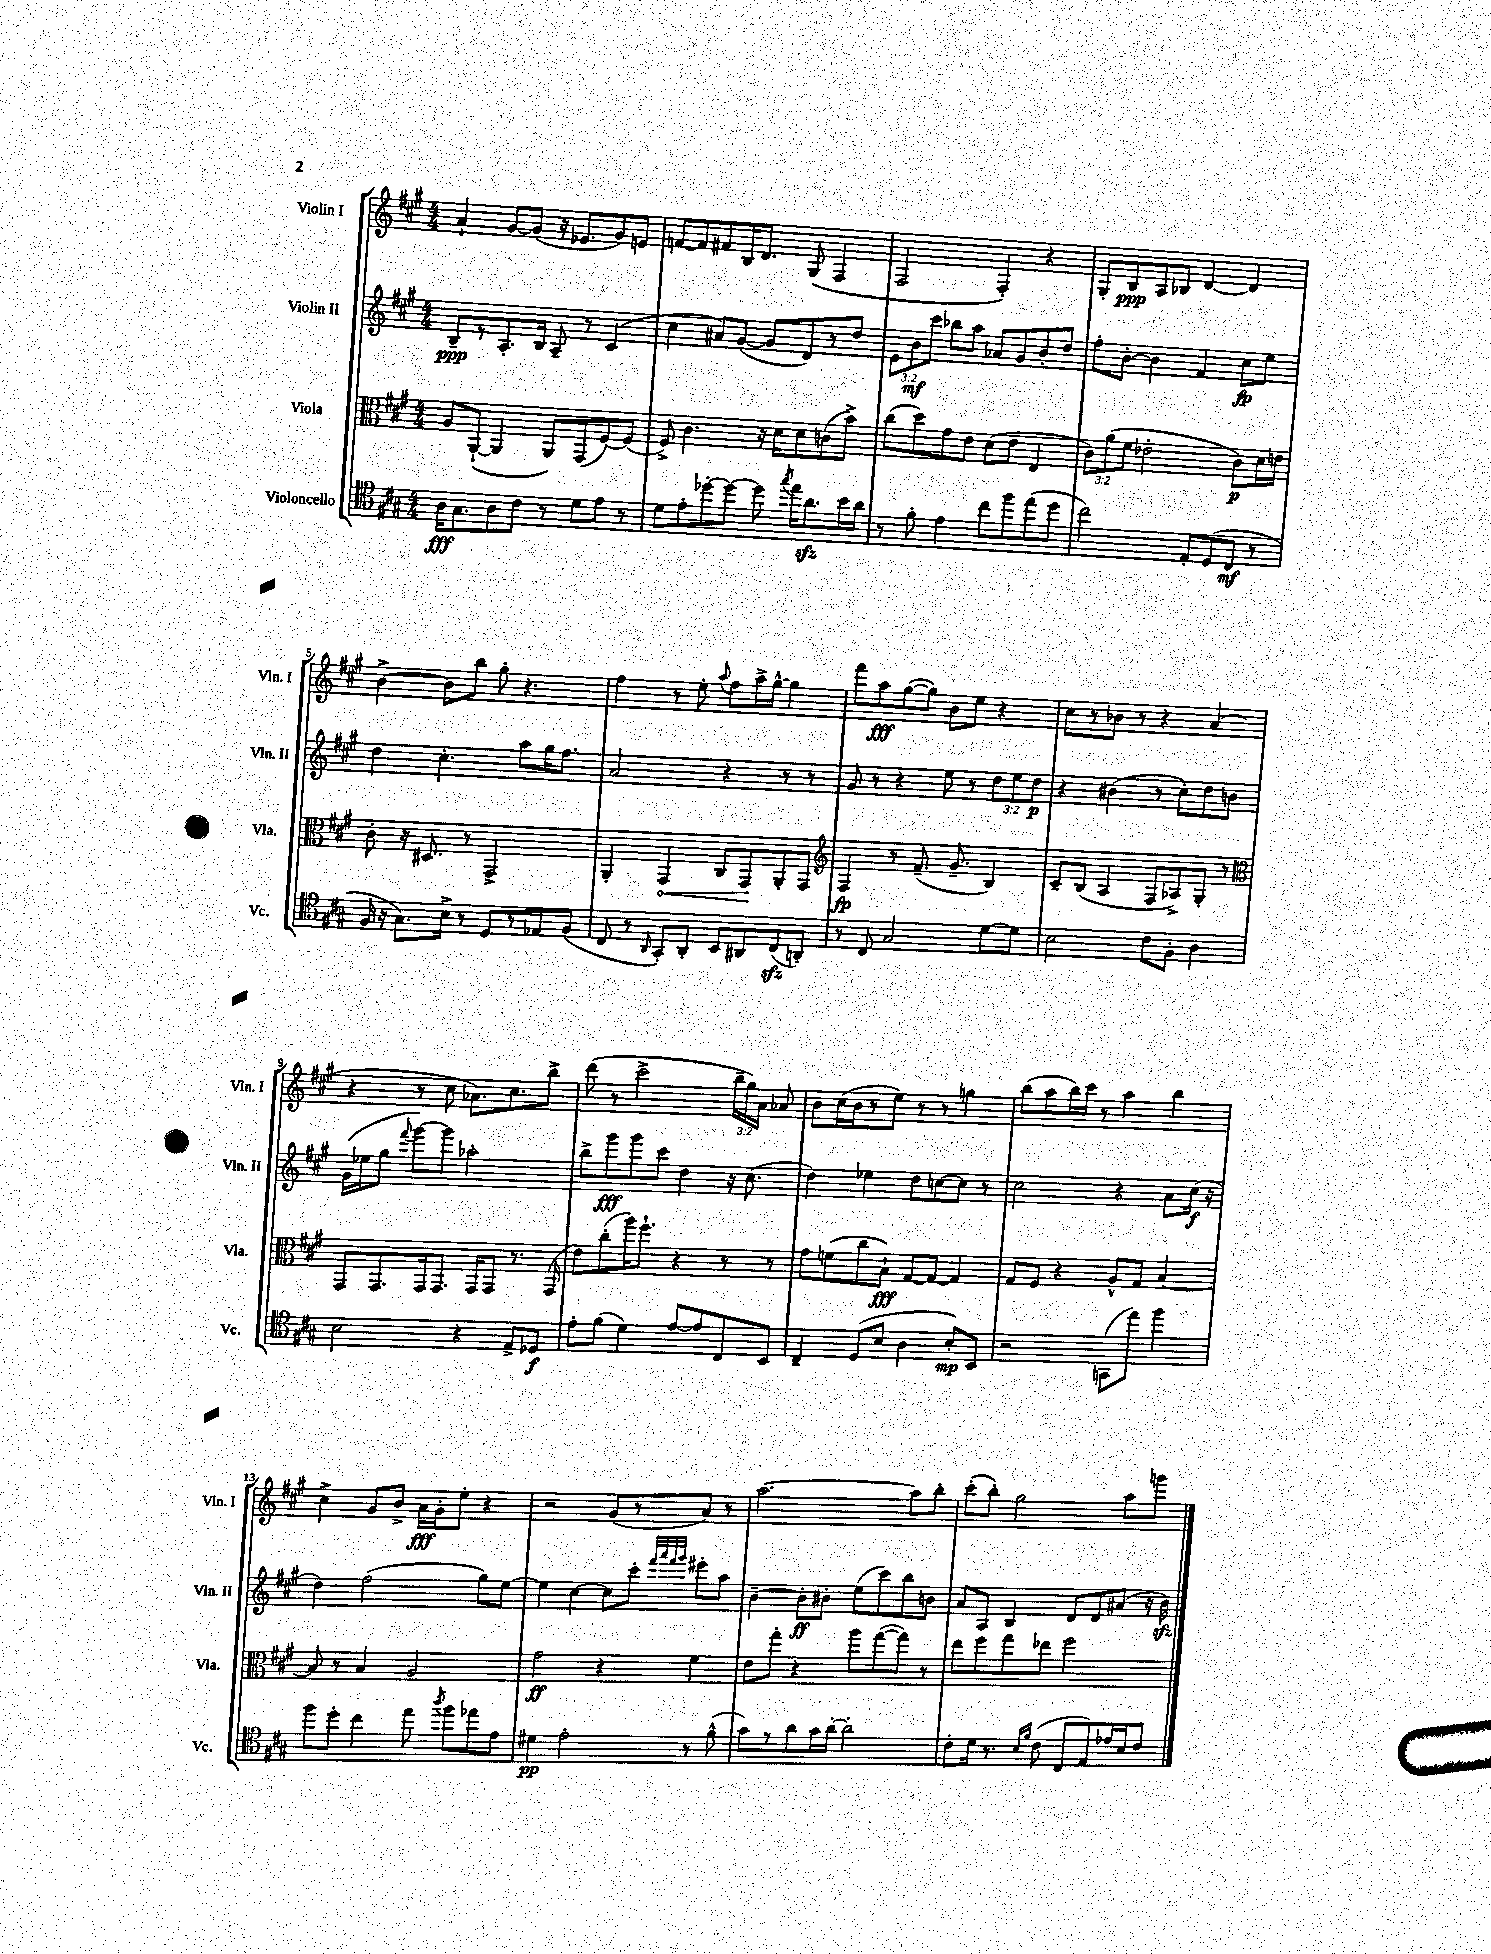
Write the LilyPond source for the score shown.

<<
\new StaffGroup <<
\new Staff = "s0" \with { instrumentName = "Violin I" shortInstrumentName = "Vln. I" } {
    \clef treble \key a \major \numericTimeSignature \time 4/4 \override Staff.TupletNumber.text = #tuplet-number::calc-fraction-text
    \autoBeamOff a'4-! gis'8[~ gis'8]( r16 ees'8.[ gis'8) e'8] |
    f'8[~ f'8 fis'8 b16 d'8.] gis8( fis4 |
    fis2 fis4-.) r4 |
    gis8[-. b8\ppp a8 bes8] d'4~ d'4 |
    b'4~-> b'8[ b''8] gis''8-. r4. |
    fis''4 r8 e''8-. \appoggiatura { a''8 } fis''8[ a''16-> gis''16]~-^ gis''4 |
    fis'''8[ a''8\fff gis''8~( gis''8]) b'8[ e''8] r4 |
    cis''8[ r8 bes'8] r8 r4 a'4( |
    r4 r8 cis''8 aes'8.[) cis''8. b''8]-> |
    d'''8( r8 cis'''2-> \tuplet 3/2 { b''16[-- gis''16) a'16] } aes'8 |
    b'8[ cis''16( b'16 r8 e''8]) r8 r8 g''4 |
    b''8[( a''8 b''16) cis'''16] r8 a''4 b''4 |
    cis''4-> gis'8[ b'8]-> a'16[\fff gis'16-. e''8]-. r4 |
    r2 gis'8[( r8 a'8]) r8 |
    a''2.~ a''8[ b''8]-. |
    cis'''8[-.( b''8]-.) gis''2 a''8[ g'''8] \bar "|." |
}
\new Staff = "s1" \with { instrumentName = "Violin II" shortInstrumentName = "Vln. II" } {
    \clef treble \key a \major \numericTimeSignature \time 4/4 \override Staff.TupletNumber.text = #tuplet-number::calc-fraction-text
    \autoBeamOff b8[--\ppp r8 a8.-. b16] a8-- r8 cis'4( |
    cis''4 ais'8[) gis'8]~( gis'8[ d'8) r8 d''8] |
    \tuplet 3/2 { e'8[ b'8\mf cis'''8] } bes''8[ a''8] aes'8[ gis'8 b'8-. d''8] |
    fis''8[-. b'8]~-. b'4 fis'4 cis''8[\fp e''8] |
    d''4 cis''4.-. a''8[ gis''16 fis''8.] |
    a'2 r4 r8 r8 |
    gis'8 r8 r4 e''8 r8 \tuplet 3/2 { d''8[ e''8 d''8]\p } |
    r4 bis'4( r8 cis''8[-.) d''8 b'8] |
    gis'16[( ees''16 gis''8] \appoggiatura { fis'''8 } gis'''8[~) gis'''8] aes''2-. |
    b''8[-> gis'''8\fff gis'''8 cis'''8] d''4 r16 cis''8.( |
    d''4) ees''4 d''8[ c''8~ c''8] r8 |
    cis''2 r4 a'8[ cis''16]\f( r16 |
    d''4) fis''2( gis''8[) e''8]~ |
    e''4 cis''4~ cis''8[ cis'''8]-. \grace { fis'''32[ a'''32 fis'''32 gis'''32] } eis'''8[-. a''8] |
    b'4~-- b'8[-.\ff bis'8]-. e''8[( cis'''8) b''8 b'8] |
    a'8[ a8] b4 d'8[ d'8 ais'8]( r16 b'16\sfz) \bar "|." |
}
\new Staff = "s2" \with { instrumentName = "Viola" shortInstrumentName = "Vla." } {
    \clef alto \key a \major \numericTimeSignature \time 4/4 \override Staff.TupletNumber.text = #tuplet-number::calc-fraction-text
    \autoBeamOff a8[ a,8]~-!( a,4 a,8[) gis,8( fis8~) fis8]( |
    fis8->) cis'4. r16 d'16[ d'8 c'8( b'8]->) |
    cis''8[( d''8) gis'8 e'8] d'8[( e'8] e4 |
    \tuplet 3/2 { cis'8[) a'8( fis'8] } ees'2-. cis'8[\p) d'16 e'16] |
    cis'8-. r16 dis8. r8 gis,2-> |
    a,4-. \once \override Hairpin.circled-tip = ##t gis,4\< cis8[ gis,8\! a,8-. gis,8] |
    \clef treble fis4\fp r8 fis'8.--( gis'8.-- b4) |
    cis'8[-- b8]( a4 fis8[ aes8->) gis8]-. r8 |
    \clef alto gis,8[ gis,8. gis,16 gis,8.] gis,16[ gis,8] r8. gis,16( |
    e'8[) cis''8-.( a''16) fis''8.]-! r4 r8 r8 |
    gis'8[ f'8( cis''8 b8]-!\fff) gis8[~ gis8]~ gis4 |
    gis8[ fis8] r4 a8[-^ gis8] b4~ |
    b8 r8 b4 a2 |
    gis'2\ff r4 fis'4 |
    e'8[ gis''8]-. r4 a''8[ gis''8~( gis''8]) r8 |
    e''8[ fis''8 gis''8 ees''8] fis''2 \bar "|." |
}
\new Staff = "s3" \with { instrumentName = "Violoncello" shortInstrumentName = "Vc." } {
    \clef tenor \key a \major \numericTimeSignature \time 4/4
    \autoBeamOff a16[\fff gis8. a8 cis'8] r8 d'8[ e'8] r8 |
    d'8[ e'8-. des''8~-. des''8]~ des''8 \acciaccatura { gis''8 } e''16[ a'8.\sfz b'16 a'16] |
    r8 fis'8-. e'4 cis''8[ fis''8 e''8( d''8] |
    cis''2) e8[-. d8( cis8]\mf r8 |
    fis16 r16 gis8.[) b16]-> r8 d8[ r8 ees8 fis8]( |
    cis8 r8 \grace { a,16 } gis,8[-.) a,8]-. b,8[ ais,8 cis8\sfz( a,8]-.) |
    r8 cis8 gis2 d'8[~ d'8] |
    b2 cis'8[ fis8]-. a4 |
    b2 r4 e8[-> des8]\f |
    e'8[-. fis'8]( d'4) e'8[~ e'8 cis8 b,8] |
    cis4-- d8[( b8] a4 b8[-.\mp) b,8] |
    r2 g,8[( e''8]) fis''4 |
    fis''8[ d''8]-. cis''4 e''8 \acciaccatura { a''8 } fis''8[ ees''8 e'8] |
    dis'4\pp e'2-. r8 fis'8-^( |
    gis'8[) r8 a'8 gis'16 a'16]~-. a'2-. |
    cis'8[-. d'16] r8. \grace { b16[ fis'16] } cis'8( cis8[ e8) ees'16 b16 cis'8] \bar "|." |
}
>>
>>
